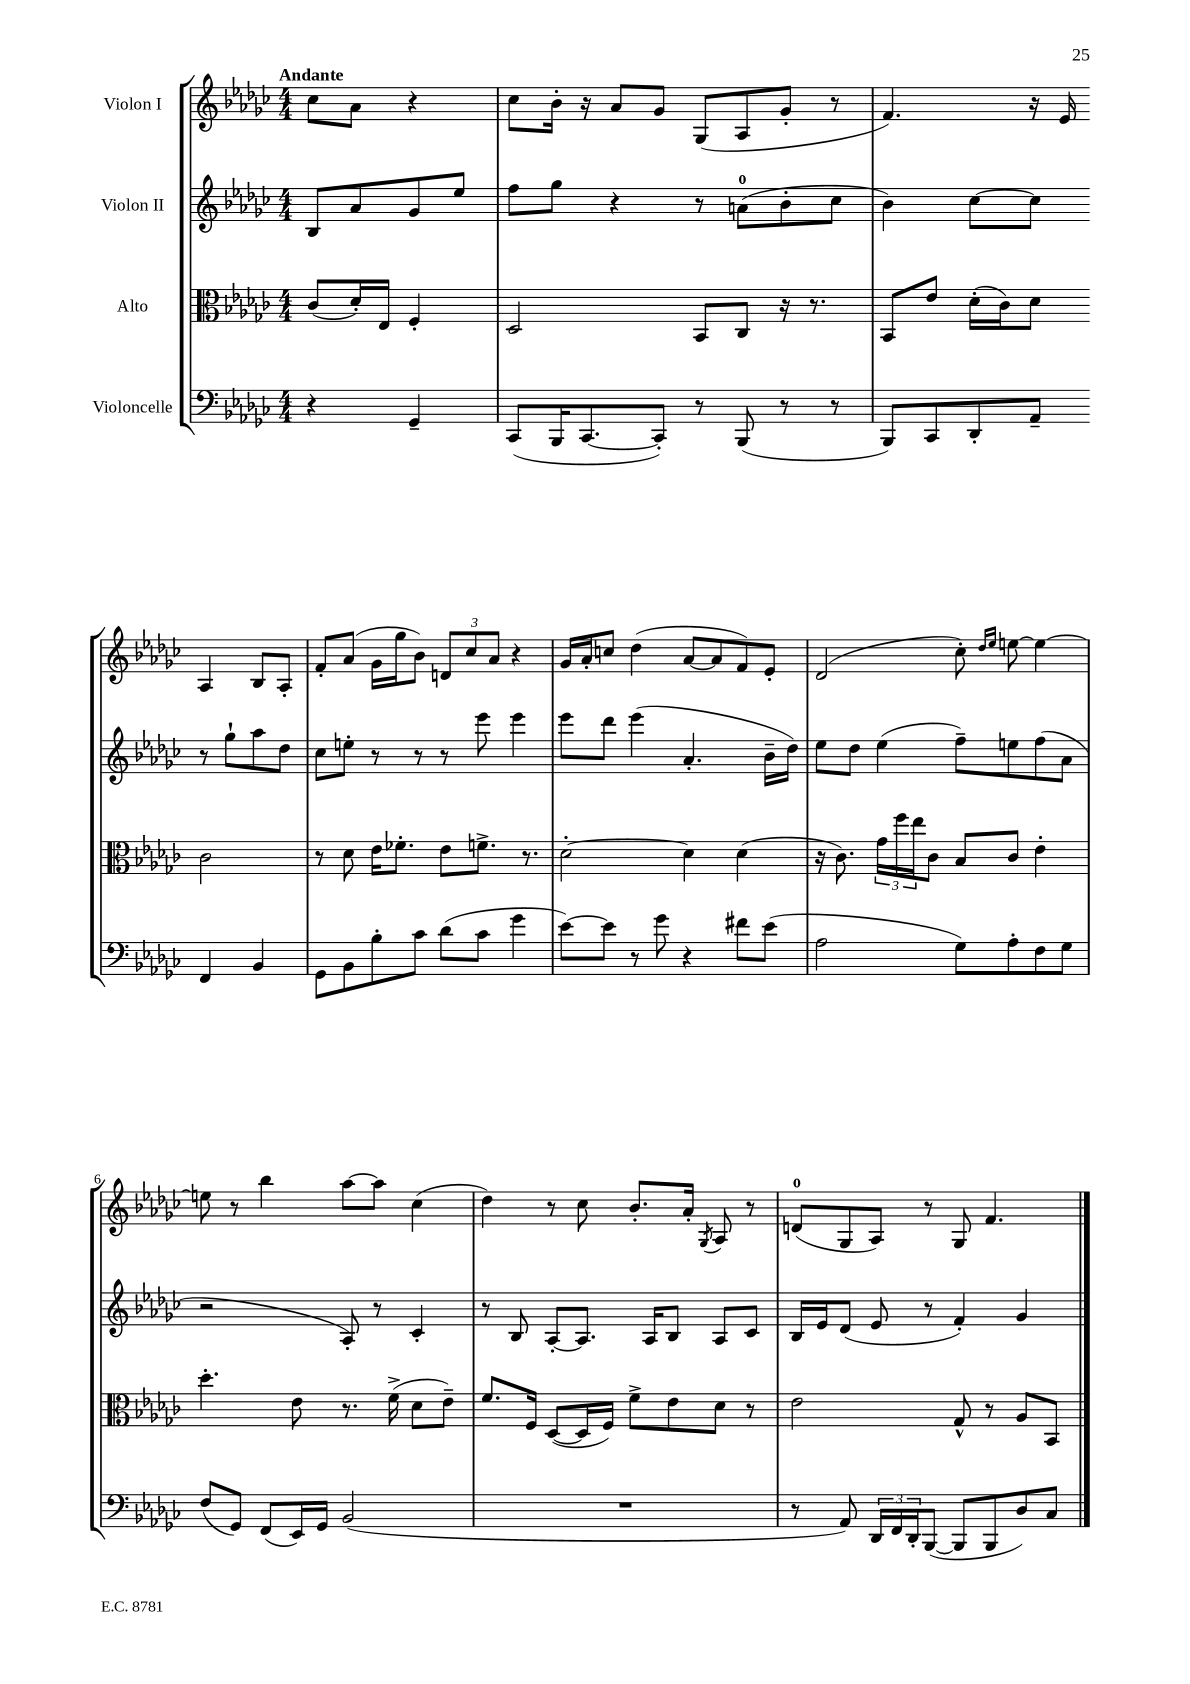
<<
\new StaffGroup <<
\new Staff = "s0" \with { instrumentName = "Violon I" } {
    \clef treble \key ges \major \numericTimeSignature \time 4/4 \partial 2 \tempo "Andante"
    ces''8 aes'8 r4 |
    ces''8 bes'16-. r16 aes'8 ges'8 ges8( aes8 ges'8-. r8 |
    f'4.) r16 ees'16 aes4 bes8 aes8-. |
    f'8-. aes'8( ges'16 ges''16 bes'8) \tuplet 3/2 { d'8 ces''8 aes'8 } r4 |
    ges'16 aes'16-. c''8 des''4( aes'8~ aes'8 f'8) ees'8-. |
    des'2( ces''8-.) \grace { des''16 ees''16 } e''8~ e''4~ |
    e''8 r8 bes''4 aes''8~ aes''8 ces''4( |
    des''4) r8 ces''8 bes'8.-. aes'16-. \acciaccatura { ges8 } aes8 r8 |
    d'8-0( ges8 aes8) r8 ges8 f'4. \bar "|." |
}
\new Staff = "s1" \with { instrumentName = "Violon II" } {
    \clef treble \key ges \major \numericTimeSignature \time 4/4 \partial 2
    bes8 aes'8 ges'8 ees''8 |
    f''8 ges''8 r4 r8 a'8-0( bes'8-. ces''8 |
    bes'4) ces''8~ ces''8 r8 ges''8-! aes''8 des''8 |
    ces''8 e''8-. r8 r8 r8 ees'''8 ees'''4 |
    ees'''8 des'''8 ees'''4( aes'4.-. bes'16-- des''16) |
    ees''8 des''8 ees''4( f''8--) e''8 f''8( aes'8 |
    r2 aes8-.) r8 ces'4-. |
    r8 bes8 aes8~-. aes8. aes16 bes8 aes8 ces'8 |
    bes16 ees'16 des'8( ees'8 r8 f'4-.) ges'4 \bar "|." |
}
\new Staff = "s2" \with { instrumentName = "Alto" } {
    \clef alto \key ges \major \numericTimeSignature \time 4/4 \partial 2
    ces'8( des'16-.) ees16 f4-. |
    des2 bes,8 ces8 r16 r8. |
    bes,8 ees'8 des'16-.( ces'16) des'8 ces'2 |
    r8 des'8 ees'16 fes'8.-. ees'8 f'8.-> r8. |
    des'2~-. des'4 des'4( |
    r16 ces'8.) \tuplet 3/2 { ges'16 f''16 ees''16 } ces'8 bes8 ces'8 ees'4-. |
    des''4.-. ees'8 r8. f'16->( des'8 ees'8--) |
    f'8. f16 des8~( des16 f16) f'8-> ees'8 des'8 r8 |
    ees'2 ges8-^ r8 aes8 bes,8 \bar "|." |
}
\new Staff = "s3" \with { instrumentName = "Violoncelle" } {
    \clef bass \key ges \major \numericTimeSignature \time 4/4 \partial 2
    r4 ges,4-- |
    ces,8( bes,,16 ces,8.~ ces,8-.) r8 bes,,8( r8 r8 |
    bes,,8) ces,8 des,8-. aes,8-- f,4 bes,4 |
    ges,8 bes,8 bes8-. ces'8 des'8( ces'8 ges'4 |
    ees'8~) ees'8 r8 ges'8 r4 fis'8 ees'8( |
    aes2 ges8) aes8-. f8 ges8 |
    f8( ges,8) f,8( ees,16) ges,16 bes,2( |
    R1 |
    r8 aes,8) \tuplet 3/2 { des,16 f,16 des,16-. } bes,,8~( bes,,8 bes,,8 des8) ces8 \bar "|." |
}
>>
>>
